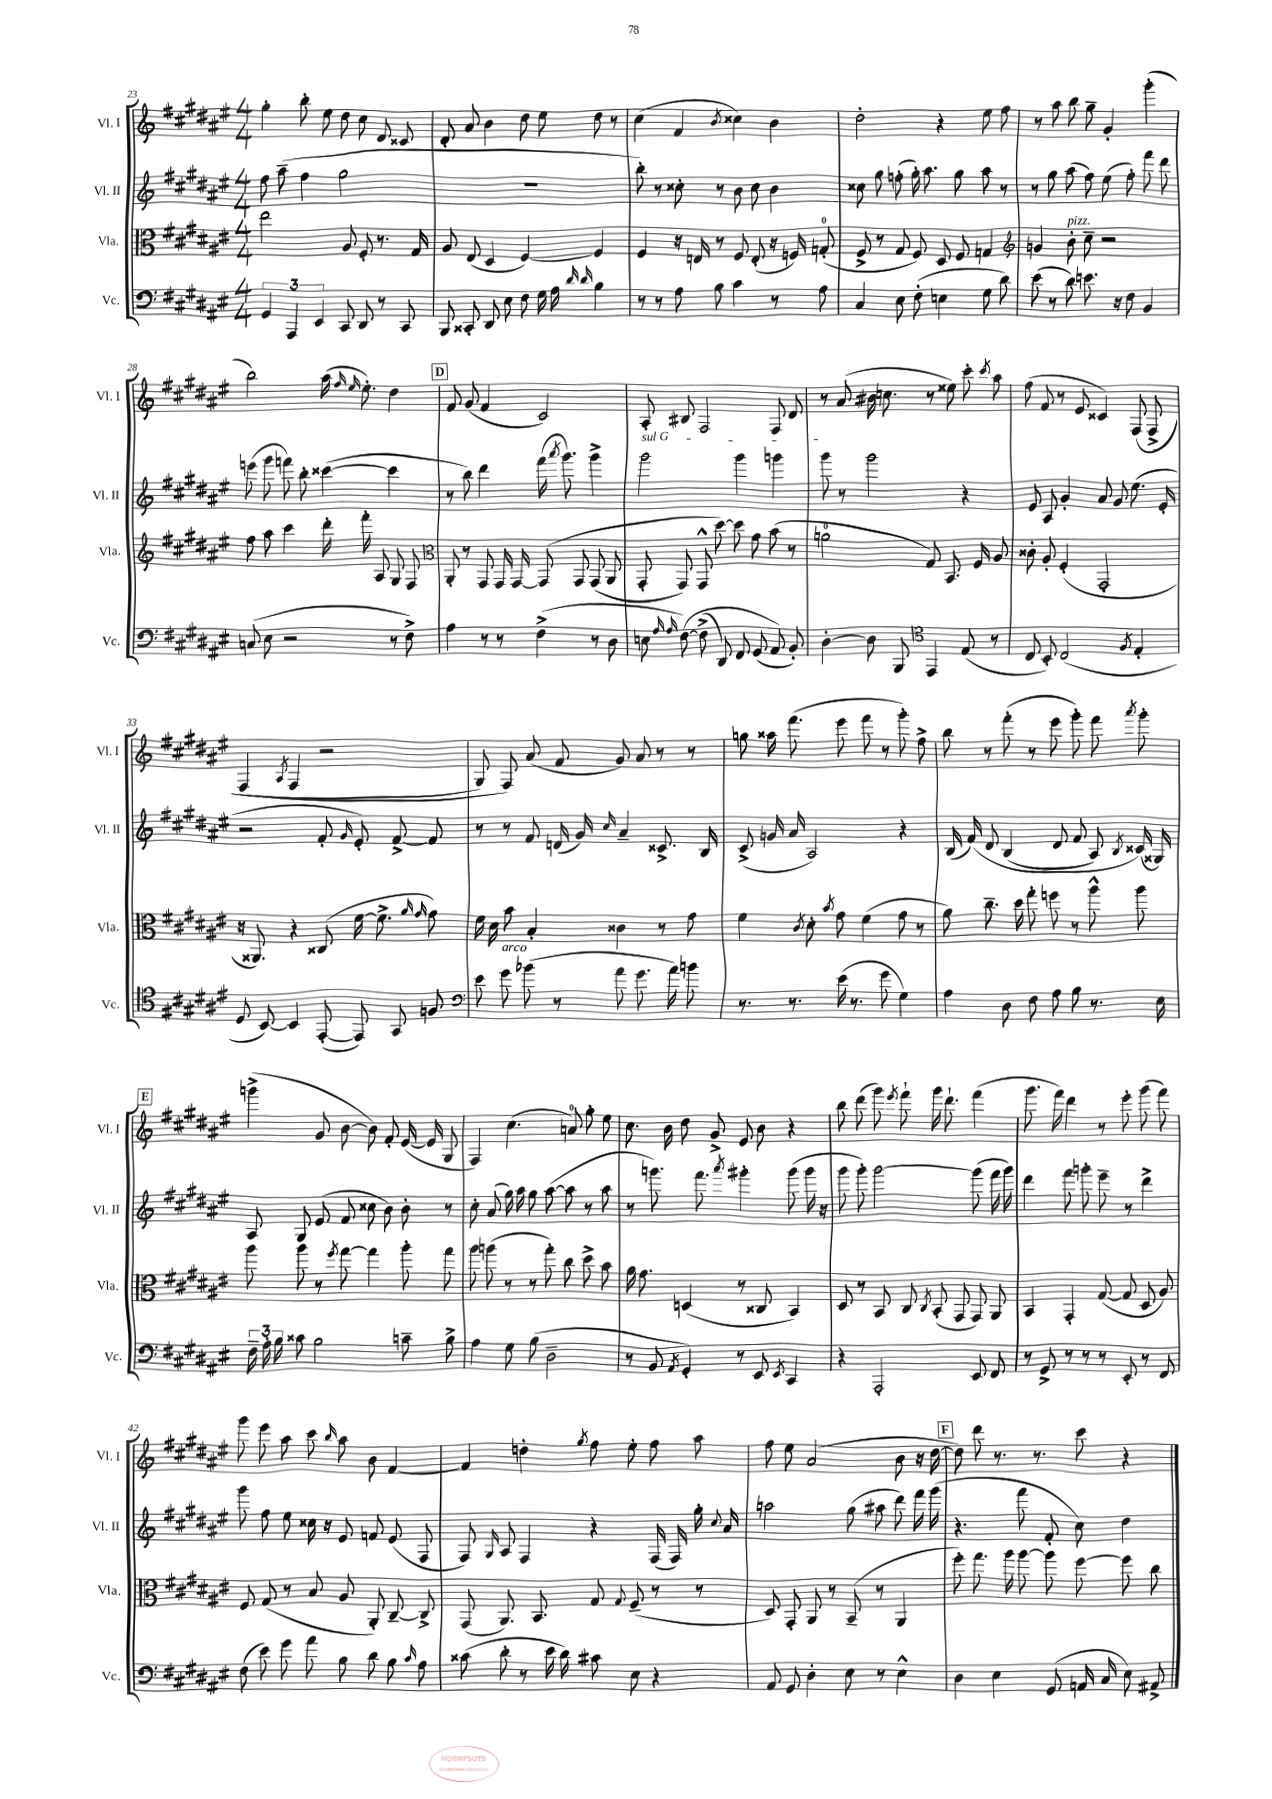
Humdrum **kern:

**kern	**kern	**kern	**kern
*staff4	*staff3	*staff2	*staff1
*clefF4	*clefC3	*clefG2	*clefG2
*k[f#c#g#d#a#e#]	*k[f#c#g#d#a#e#]	*k[f#c#g#d#a#e#]	*k[f#c#g#d#a#e#]
*M4/4	*M4/4	*M4/4	*M4/4
6GG#	2ee#	8ff#	4gg#'
.	.	(8aa#~	.
6AAA#	.	.	.
.	.	4ff#	8bb'
6EE#	.	.	.
.	.	.	8ee#
8CC#	8A#	2gg#	8dd#
8DD#	8F#'	.	8cc#
8r	8.r	.	8d#
8CC#	.	.	8c##
.	16G#	.	.
=	=	=	=
8BBB	8A#	1r	8d#'
8CC##'	(8E#	.	8a#
8DD#	4D#	.	4b
8E#	.	.	.
8F#	[4F#)	.	8dd#
16G#	.	.	8ee#
16A#	.	.	.
16qqd#	.	.	.
16qqd#	.	.	.
4B	4F#]	.	8dd#
.	.	.	8r
=	=	=	=
8r	4F#	8bb')	(4cc#
8r	.	8r	.
8A#	16r	8cc##'	4f#
.	16E	.	.
8B	8r	8r	.
.	.	.	8qb
4c#	8F#	8b	4cc##)
.	(8E'	8cc##	.
8r	16r	4b	4b
.	16F)	.	.
8A#	(8G'	.	.
=	=	=	=
4C#	8F#^	8cc##	2dd#'
.	8r	8gg#	.
8E#	8G#	(8ff'	.
(8F#'	8F#)	16gg#')	.
.	.	8.aa#	.
4E	8D#	.	4r
.	8F#	8gg#	.
8G#	4G	8aa#	8ee#
8d#)	.	8r	8ff#
=	=	=	=
*	*clefG2	*	*
(8e#	4g	8r	8r
8r	.	8gg#	8aa#
8d#)	8b'	(8aa#	8bb
8.e	8cc#~	8ff#)	8gg#~
.	2r	(8ee#	4g#'
16r	.	.	.
8F#	.	8ff#')	.
4BB	.	8fff#	(4ggg#'
.	.	8ddd#	.
=	=	=	=
(8C	8ff#	(8eee	2bb)
8E#	8aa#	8ggg#	.
2r	4ccc#	8fff)	.
.	.	8bb'	.
.	16ddd#'	([4ccc##	(16aa#
.	.	.	16qqff#
.	.	.	16qqee#
.	16fff#'	.	8.ee#')
.	8A#	.	.
8r	8G#	4ccc##]	4dd#
8F#^)	8F#	.	.
=	=	=	=
*	*clefC3	*	*
4A#	8AA#'	8r	8f#
.	8r	8bb)	(8g#
8r	8GG#	4ddd#	4f#
8r	16GG#	.	.
.	[16GG#	.	.
(4F#^	&(8GG#]	(16fff#	2c#)
.	.	8qaaa#	.
.	.	8.ggg#)	.
.	8GG#	.	.
8r	(8GG#	4ggg#^	.
8D#	8AA#	.	.
=	=	=	=
8E	8GG#'	2ggg#	8A#'
16qqA#	.	.	.
16qqA#	.	.	.
&([8F#)	8GG#)	.	8B#
(8F#^]	8GG#^^	.	2F#
8DD#)	[8dd#&)	.	.
8FF#	8dd#]	4ggg#	.
(8GG#	8g#	.	.
8AA#&)	(8b	4ggg	8F#
8BB')	8r	.	8d#
=	=	=	=
[4D#'	2a	8ggg#	8r
.	.	8r	(8a#
8D#]	.	2ggg#	16b#
.	.	.	8.cc
8BBB	.	.	.
*clefC4	*	*	*
4EE#	8G#)	.	8r
.	8.BB	.	8ee##)
(8E#	.	4r	8ccc#'
.	16F#	.	.
.	.	.	8qccc#
8r	8A#	.	8aa#
=	=	=	=
8C#	8c##'	8e#	(8ff#
8BB')	8A#'	8A#	8f#
(2C#	(4F#'	4g#'	8r
.	.	.	8e#
.	2GG#'	8a#	4c##)
.	.	8g#	.
8qF#	.	.	.
4E#'	.	(8.ee#	&(8F#
.	.	.	(8F#^
.	.	16e#'	.
=	=	=	=
8D#	16r	2r	4F#
.	8.AA##)	.	.
[8BB)	.	.	.
.	.	.	8qA#
4BB]	4r	.	4F#
([8EE#'	(8C##	8f#'	2r
.	.	16qqg#	.
8EE#])	[16f#	8e#')	.
.	8.f#^]	.	.
8GG#	.	[8f#^	.
.	16qqa#	.	.
.	16qqg#	.	.
8F	8g#)	8f#]	.
=	=	=	=
*clefF4	*	*	*
8e#	16f#	8r	8G#)
.	16d#	.	.
8g#	8b	8r	8F#&)
(8b-	4B'	8f#	(8a#
8r	.	(16d	8f#
.	.	16g#)	.
.	.	16qqcc#	.
8a#	4c##	4a#~	8g#)
8.g#	.	.	8a#
.	8r	8.c##^	8r
16a#)	.	.	.
8b	8g#	.	8r
.	.	16B	.
=	=	=	=
8.r	4f#	(8c#^	8gg
.	.	16g	16aa##
8.r	.	16a#	(8.fff#
.	8qc#	.	.
.	8d#'	2A#)	.
.	8qb	.	.
(16e#	8g#	.	8eee#
8.r	.	.	.
.	(4f#	.	8fff#
8g#	.	.	8r
4G#)	8g#	4r	8ggg#')
.	8r	.	8ff#^
=	=	=	=
4A#	8a#)	(16B	8bb
.	.	&(16f#)	.
.	8.cc#~	8d#	8r
8D#	.	(4B	(8fff#'
.	16dd#	.	.
8F#	8gg#'	.	8r
8A#	8ff	8d#	8eee#
8B	8r	8f#	8ggg#')
8.r	8aa#^^	8A#)	8fff#
.	.	8qB	8qaaa#
.	8aa#	(16c##&)	8ggg#'
16E#	.	16G##)	.
=	=	=	=
24F#~	8aa#	8A#	(4ggg^
24A#'	.	.	.
24B	.	.	.
8c##	8aa#	8G#	.
2B	8r	(8e#	8g#
.	8qff#	.	.
.	[8gg#	8f#	[8b
.	4gg#]	8cc##	8b])
.	.	8b)	8f#'
8c~	8aa#'	8b'	([16e#
.	.	.	16e#]
8B^	8gg#	8r	8G#
=	=	=	=
4A#	8aa#	8cc#'	4F#)
.	(8aa	(8a#	.
8G#	8r	16gg#)	(4.cc#
.	.	16aa#	.
(8B	8r	8gg#	.
2D#~	8gg#')	([8aa#	.
.	8cc#	8aa#]	8a)
.	8dd#^	8r	8gg#'
.	8b	8aa#	8ee#
=	=	=	=
8r	16a#	8r	8.cc#
.	8.g#	.	.
8BB	.	8.ggg)	.
.	.	.	16b
8qAA#	.	.	.
4GG#')	(4D	.	8dd#
.	.	8.fff#	.
.	.	.	8g#^
.	.	8qaaa#	.
8r	8r	4ggg#'	8e#
8EE#	8C##	.	8b
8qEE#	.	.	.
4CC#	4BB)	(8ggg#	4r
.	.	16ggg#	.
.	.	16r	.
=	=	=	=
4r	8D#	8ggg#	8bb
.	8r	8ggg#')	(8ddd#
2AAA#'	8BB	[2ggg#	8ggg#)
.	.	.	8qeee#
.	8C#	.	8fff#`
.	8qC#	.	.
.	(8BB'	.	16ggg#
.	.	.	8.ddd#`
.	8GG#	.	.
8EE#	8GG#)	(8ggg#]	(4fff#
8FF#	8AA#	16fff#	.
.	.	16ggg#)	.
=	=	=	=
8r	4BB	4ddd#	8.ggg#
8GG#^	.	.	.
.	.	.	16fff#)
8r	4GG#'	8fff#	4ddd#
8r	.	8ggg'	.
8r	([8G#	8eee#~	8r
8EE#'	8G#]	8r	8eee#'
8r	8D#	4ddd#^	(8ggg#
8FF#	8A#)	.	8fff#)
=	=	=	=
(8F#	8F#	8ggg#	8ggg#
8e#)	(8G#	8ff#	8eee#
8g#	8r	8ee#	8aa#
8a#	8B	16cc##	8ccc#
.	.	16r	.
.	.	.	16qqbb
8B	8A#	8e#	8aa#
8d#	8AA#')	8f	8b
8B	[8C#~	(8e#	[4f#
16qqc#	.	.	.
8A#	8C#^]	8F#	.
=	=	=	=
(8c##	(8GG#	8F#)	4f#]
.	.	16qqG#	.
8d#'	8.AA#)	8A#	.
8r	.	4F#	4dd'
.	8.BB	.	.
16e#	.	.	.
16d#)	.	.	.
.	.	.	8qgg#
8c#	8G#	4r	8ff#
.	8qqG#	.	.
8E#	(8F#~	.	8ee#'
4r	8r	(16F#	8ff#
.	.	16F#)	.
.	8r	16gg#'	8aa#
.	.	8qqcc#	.
.	.	16a#	.
=	=	=	=
8AA#	8D#)	2aa	8ff#
8GG#	8GG#'	.	8ee#
4D#'	8AA#	.	(2a#
.	8r	.	.
8E#	(8BB~	(8gg#	.
8r	8r	8aa#	.
4E#^^	4AA#	8ddd#)	8b
.	.	16fff#	16r
.	.	(16ggg#	[16dd#
=	=	=	=
4D#	8ff#')	4.r	8dd#])
.	8.gg#	.	8ddd#
4E#	.	.	8.r
.	16aa#	.	.
.	[8aa#	8fff#	.
.	.	.	8.r
(8GG#	8aa#]	8f#'	.
16AA	[8ff#	8cc#)	8ccc#
16C#	.	.	.
8E#)	8ff#]	4dd#	4r
8AA#^	8cc#	.	.
==	==	==	==
*-	*-	*-	*-
